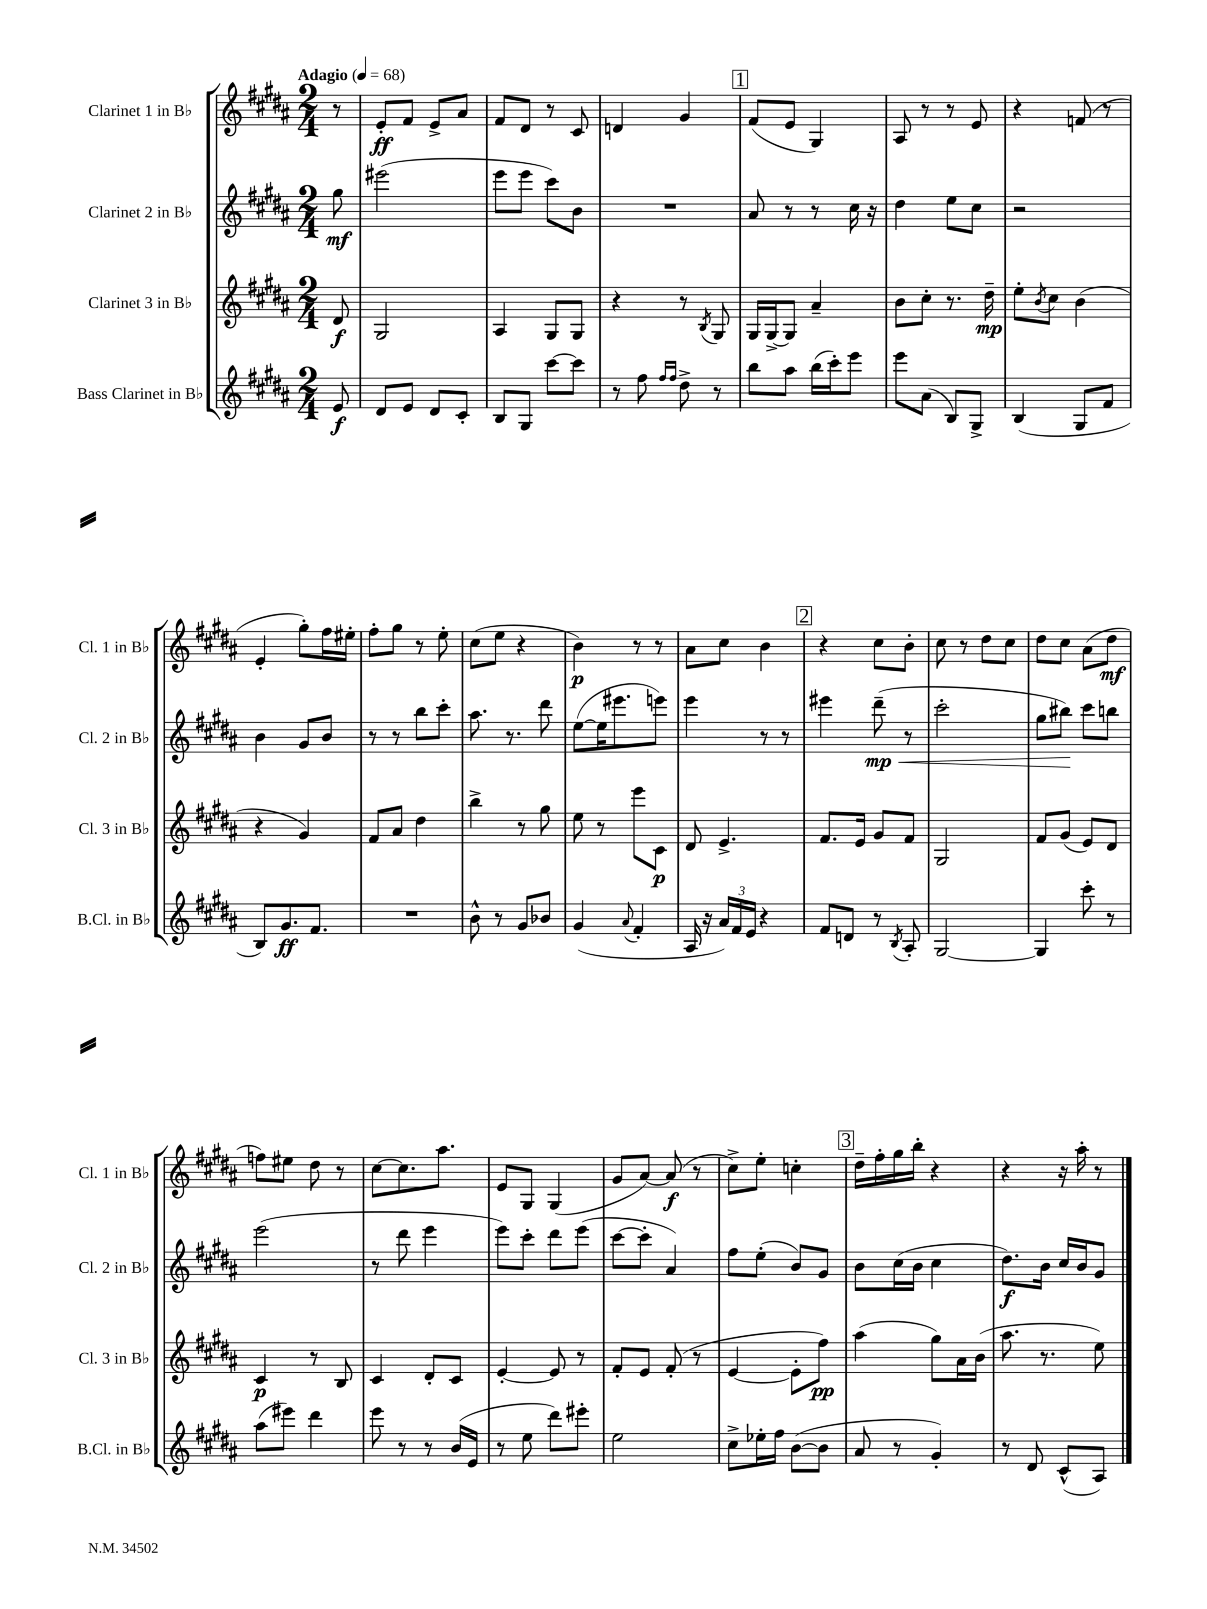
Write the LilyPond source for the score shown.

<<
\new StaffGroup <<
\new Staff = "s0" \with { instrumentName = "Clarinet 1 in Bb" shortInstrumentName = "Cl. 1 in Bb" } {
    \clef treble \key b \major \numericTimeSignature \time 2/4 \partial 8 \tempo "Adagio" 4 = 68
    r8 |
    e'8-.\ff fis'8 e'8-> ais'8 |
    fis'8 dis'8 r8 cis'8 |
    d'4 gis'4 |
    \mark \markup { \box "1" } fis'8( e'8 gis4) |
    ais8 r8 r8 e'8 |
    r4 f'8( r8 |
    e'4-. gis''8-.) fis''16 eis''16-. |
    fis''8-. gis''8 r8 e''8-. |
    cis''8( e''8 r4 |
    b'4\p) r8 r8 |
    ais'8 cis''8 b'4 |
    \mark \markup { \box "2" } r4 cis''8 b'8-. |
    cis''8 r8 dis''8 cis''8 |
    dis''8 cis''8 ais'8( dis''8\mf |
    f''8) eis''8 dis''8 r8 |
    cis''8~ cis''8. ais''8. |
    e'8 gis8 gis4( |
    gis'8 ais'8~) ais'8\f( r8 |
    cis''8->) e''8-. c''4-. |
    \mark \markup { \box "3" } dis''16-- fis''16-. gis''16 b''16-. r4 |
    r4 r16 ais''16-. r8 \bar "|." |
}
\new Staff = "s1" \with { instrumentName = "Clarinet 2 in Bb" shortInstrumentName = "Cl. 2 in Bb" } {
    \clef treble \key b \major \numericTimeSignature \time 2/4 \partial 8
    gis''8\mf |
    eis'''2( |
    e'''8 e'''8 cis'''8) b'8 |
    R2 |
    \mark \markup { \box "1" } ais'8 r8 r8 cis''16 r16 |
    dis''4 e''8 cis''8 |
    r2 |
    b'4 gis'8 b'8 |
    r8 r8 b''8 cis'''8-. |
    ais''8. r8. dis'''8 |
    e''8~( e''16 eis'''8. e'''8) |
    e'''4 r8 r8 |
    \mark \markup { \box "2" } eis'''4 dis'''8--\mp\<( r8 |
    cis'''2-. |
    gis''8 bis''8\!) cis'''8 b''8 |
    e'''2( |
    r8 dis'''8 e'''4 |
    e'''8) cis'''8-. dis'''8 e'''8( |
    cis'''8~ cis'''8-. ais'4) |
    fis''8 e''8-.( b'8) gis'8 |
    \mark \markup { \box "3" } b'8 cis''16( b'16 cis''4 |
    dis''8.\f) b'16 cis''16 b'16 gis'8 \bar "|." |
}
\new Staff = "s2" \with { instrumentName = "Clarinet 3 in Bb" shortInstrumentName = "Cl. 3 in Bb" } {
    \clef treble \key b \major \numericTimeSignature \time 2/4 \partial 8
    dis'8\f |
    gis2 |
    ais4 gis8 gis8 |
    r4 r8 \acciaccatura { b8 } gis8 |
    \mark \markup { \box "1" } gis16 gis16~-> gis8 ais'4-- |
    b'8 cis''8-. r8. dis''16--\mp |
    e''8-. \acciaccatura { b'8 } cis''8 b'4( |
    r4 gis'4) |
    fis'8 ais'8 dis''4 |
    b''4-> r8 gis''8 |
    e''8 r8 e'''8 cis'8\p |
    dis'8 e'4.-> |
    \mark \markup { \box "2" } fis'8. e'16 gis'8 fis'8 |
    gis2 |
    fis'8 gis'8( e'8) dis'8 |
    cis'4\p r8 b8 |
    cis'4 dis'8-. cis'8 |
    e'4~-. e'8 r8 |
    fis'8-. e'8 fis'8-.( r8 |
    e'4~ e'8-. fis''8\pp) |
    \mark \markup { \box "3" } ais''4( gis''8) ais'16 b'16( |
    ais''8. r8. e''8) \bar "|." |
}
\new Staff = "s3" \with { instrumentName = "Bass Clarinet in Bb" shortInstrumentName = "B.Cl. in Bb" } {
    \clef treble \key b \major \numericTimeSignature \time 2/4 \partial 8
    e'8\f |
    dis'8 e'8 dis'8 cis'8-. |
    b8 gis8 cis'''8~ cis'''8 |
    r8 fis''8 \grace { fis''16 fis''16 } dis''8-> r8 |
    \mark \markup { \box "1" } b''8 ais''8 b''16( cis'''16-.) e'''8 |
    e'''8 ais'8( b8) gis8-> |
    b4( gis8 fis'8 |
    b8) gis'8.\ff fis'8. |
    R2 |
    b'8-^ r8 gis'8 bes'8 |
    gis'4( \appoggiatura { ais'8 } fis'4-. |
    ais16 r16 \tuplet 3/2 { ais'16) fis'16 e'16 } r4 |
    \mark \markup { \box "2" } fis'8 d'8 r8 \acciaccatura { b8 } ais8-. |
    gis2~ |
    gis4 cis'''8-. r8 |
    ais''8( eis'''8) dis'''4 |
    e'''8 r8 r8 b'16( e'16 |
    r8 e''8 dis'''8) eis'''8-. |
    e''2 |
    cis''8-> ees''16-. fis''16 b'8~( b'8 |
    \mark \markup { \box "3" } ais'8 r8 gis'4-.) |
    r8 dis'8 cis'8-^( ais8) \bar "|." |
}
>>
>>
\layout { \context { \Score \remove "Bar_number_engraver" } }
